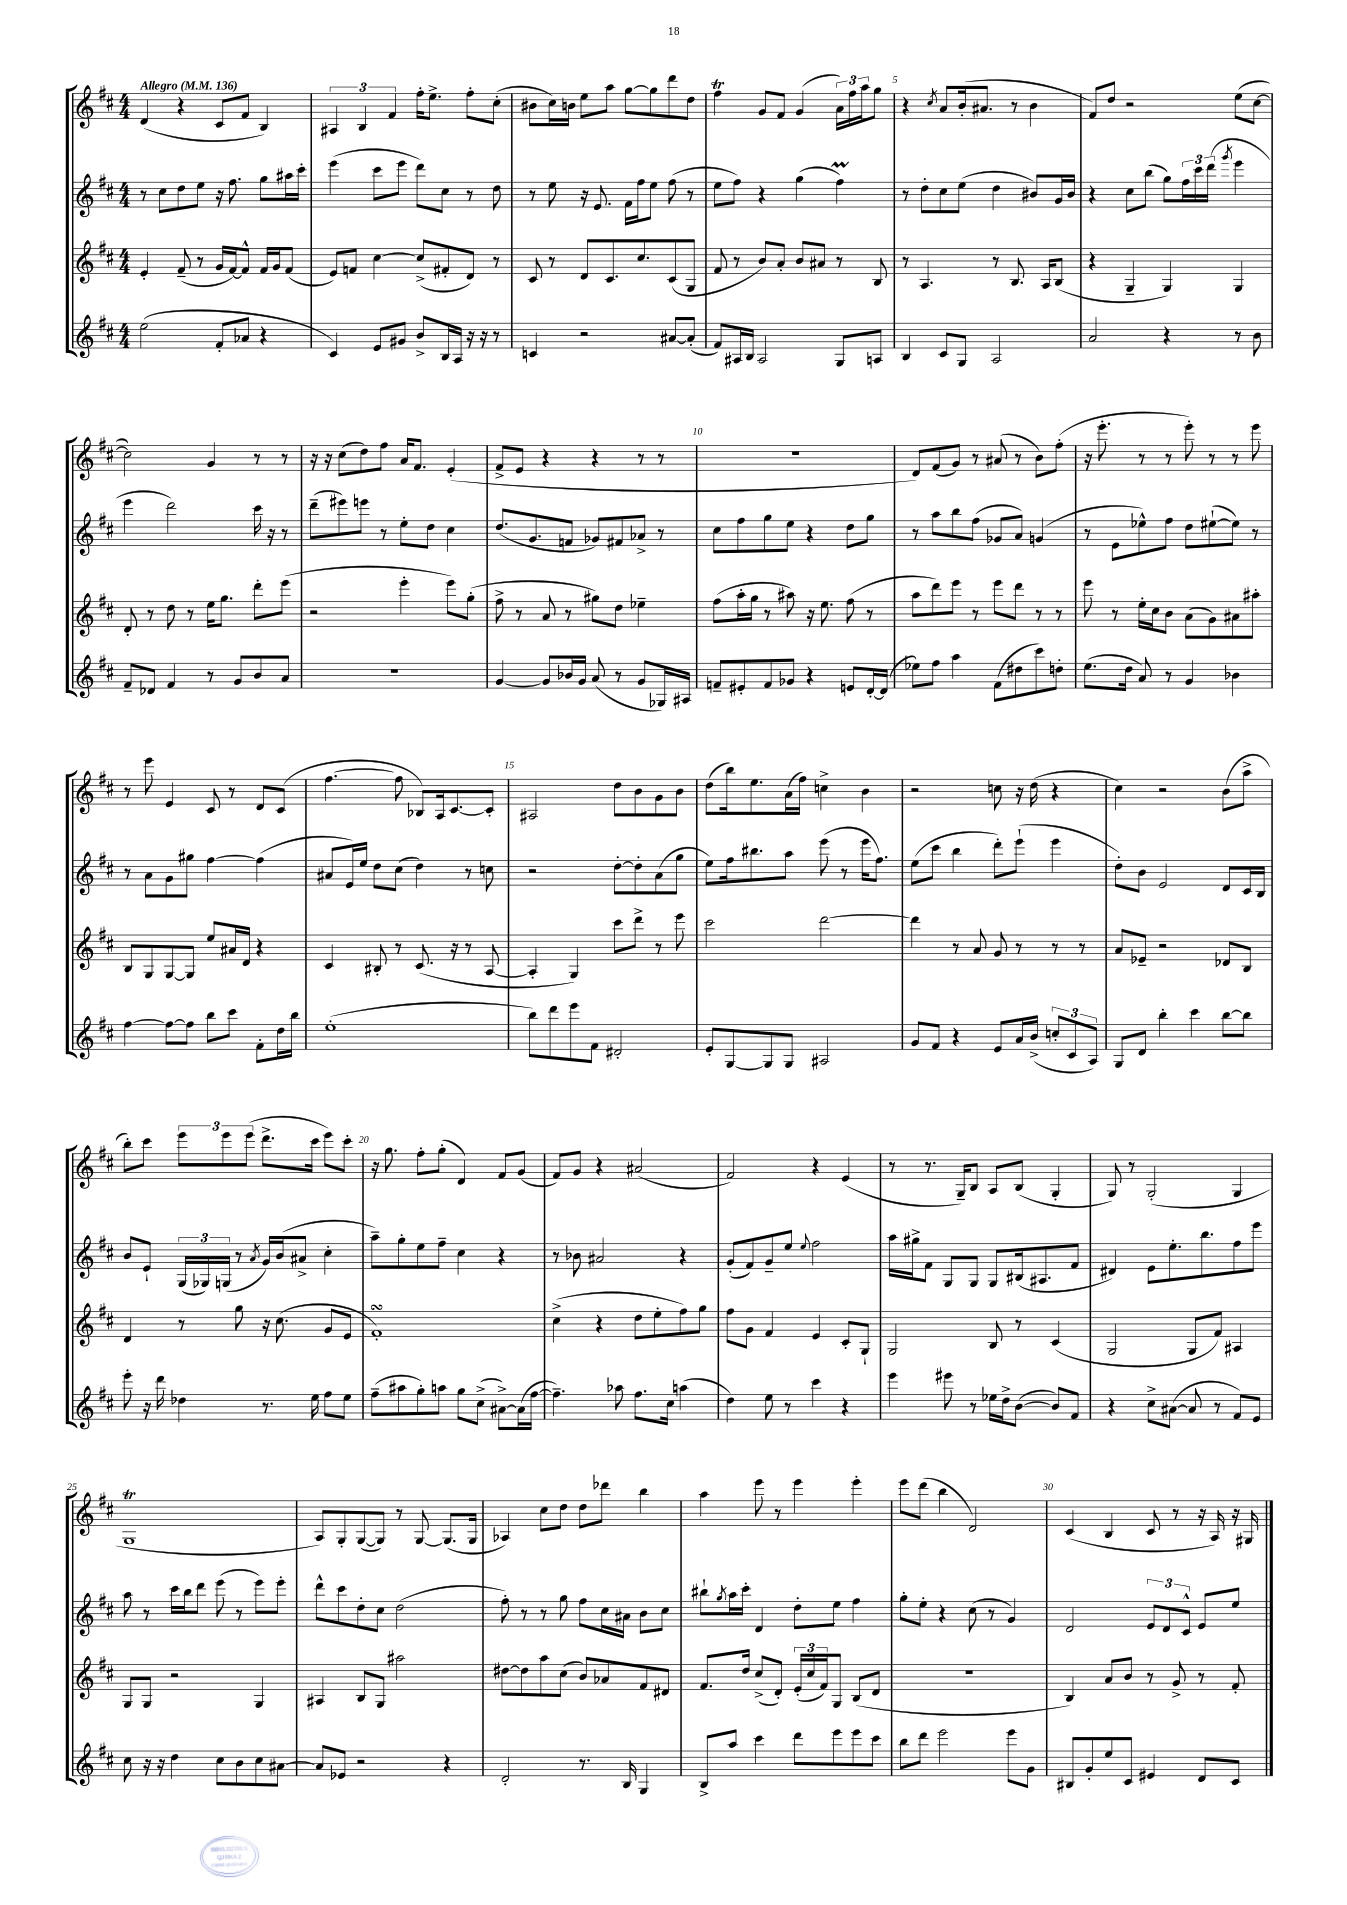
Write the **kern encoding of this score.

**kern	**kern	**kern	**kern
*staff4	*staff3	*staff2	*staff1
*clefG2	*clefG2	*clefG2	*clefG2
*k[f#c#]	*k[f#c#]	*k[f#c#]	*k[f#c#]
*M4/4	*M4/4	*M4/4	*M4/4
*MM136	*MM136	*MM136	*MM136
(2ee\	4e'/	8r	(4d/
.	.	8cc#\L	.
.	(8f#~/	8dd\	4r
.	8r	8ee\J	.
8f#'/L	16g/LL	16r	8c#/L
.	[16f#/J)	8.ff#\	.
8a-/J	8f#^^/]J	.	8f#/J
4r	16f#/LL	8gg\L	4B/)
.	16g/J	.	.
.	(8f#/J	16aa#\L	.
.	.	16ccc#'\JJ	.
=	=	=	=
4c#/)	8e/L)	(4eee\	6A#/
.	8f/J	.	.
.	.	.	6B/
8e/L	[4cc#\	8ccc#\L	.
.	.	.	6f#/
8g#/J	.	8eee\J	.
8b^/L	(8cc#^/]L	8ddd\L)	16ff#'\LK
.	.	.	8.ee^\J
16B/L	8f#'/	8cc#\J	.
16A/JJ	.	.	.
16r	8d/J)	8r	8ff#'\L
16r	.	.	.
8r	8r	8dd\	(8cc#'\J
=	=	=	=
4c/	8c#/	8r	8b#\L
.	8r	8ee\	16cc#\L)
.	.	.	16b\JJ
2r	8d/L	16r	8ee\L
.	.	8.e/	.
.	8.c#/	.	8aa\J
.	.	16f#\LL	[8gg\L
.	8.cc#/	16ff#\J	.
.	.	8ee\J	8gg\]
[8a#/L	(8c#/	(8ff#\	8ddd\
(8a#'/]J	8G/J	8r	8dd\J
=	=	=	=
8f#/L)	8f#/	8ee\L	4ff#\
16A#/L	8r	8ff#\J)	.
16B/JJ	.	.	.
2A#/	8b/L)	4r	8g/L
.	8a'/J	.	8f#/J
.	8b/L	(4gg\	(4g/
.	8a#/J	.	.
8G/L	8r	4ff#\)	24a\LL)
.	.	.	24ff#\
.	.	.	24aa\J
8A/J	8B/	.	8gg\J
=	=	=	=
4B/	8r	8r	4r
.	4.A/	8dd'\L	.
.	.	.	8qcc#/
8c#/L	.	8cc#\	8a/L
8G/J	.	(8ee\J	(16b'/k
.	.	.	8.a#/J
2A/	8r	4dd\	.
.	8.B/	.	8r
.	.	8b#/L)	4b\
.	16A/LK	.	.
.	(8B/J	16g/L	.
.	.	16b#/JJ	.
=	=	=	=
2a/	4r	4r	8f#/L)
.	.	.	8dd/J
.	4G~/	8cc#\L	2r
.	.	(8bb\J	.
4r	4G/)	8gg\L)	.
.	.	24ff#\L	.
.	.	24ccc#\	.
.	.	(24ddd\JJ	.
.	.	8qggg/	.
8r	4G/	4eee\	(8ee\L
8b\	.	.	[8cc#\J
=	=	=	=
8f#~/L	8d'/	4eee\	2cc#\])
8d-/J	8r	.	.
4f#/	8dd\	2ddd\)	.
.	8r	.	.
8r	16ee\LK	.	4g/
.	8.gg\J	.	.
8g/L	.	.	.
8b/	8ddd'\L	16ccc#\	8r
.	.	16r	.
8a/J	(8eee\J	8r	8r
=	=	=	=
1r	2r	(8ddd~\L	16r
.	.	.	16r
.	.	8eee#\)	(8cc#\L
.	.	8eee\J	8dd\)
.	.	8r	8ff#\J
.	4eee'\	8ee'\L	16a/LK
.	.	.	8.f#/J
.	.	8dd\J	.
.	8eee\L)	4cc#\	(4e'/
.	(8gg'\J	.	.
=	=	=	=
[4g/	8ff#^\	(8.dd/L	8f#^/L
.	8r	.	8e/J
.	.	8.g/	.
8g/]L	8a/	.	4r
16b-/L	8r	8f/J	.
16g/JJ	.	.	.
(8a/	8gg#\L)	8g-/L)	4r
8r	8dd\J	8f#/	.
8g/L	4ee-~\	8a-^/J	8r
16G-/L)	.	8r	8r
16A#/JJ	.	.	.
=	=	=	=
8f~/L	(8ff#\L	8cc#\L	1r
8e#'/	16aa'\L	8ff#\	.
.	16gg\JJ	.	.
8f/	8r	8gg\	.
8g-/J	8aa#\)	8ee\J	.
4r	16r	4r	.
.	8.ee\	.	.
8e/L	(8ff#\	8dd\L	.
[16d'/L	8r	8gg\J	.
(16d/]JJ	.	.	.
=	=	=	=
8ee-\L)	8aa\L	8r	8d/L)
8ff#\J	8ddd\)	8aa\L	(8f#/
4aa\	8eee\J	8bb\	8g/J)
.	8r	(8ff#\J	8r
(8f#\L	8eee\L	8g-/L	(8a#/
8dd#\	8ddd\J	8a/J)	8r
8ccc#\)	8r	(4g/	8b\L)
8dd'\J	8r	.	(8ff#'\J
=	=	=	=
(8.ee\L	8eee\	8r	16r
.	.	.	8.eee'\
.	8r	8e\L	.
16dd\Jk	.	.	.
8a/)	16ee'\LL	8ee-^^\)	8r
.	16cc#\J	.	.
8r	8b\J	8ff#\J	8r
4g/	(8a\L	8dd\L	8eee'\)
.	8g\)	([8ee#`\	8r
4b-\	8a#\	8ee#\]J)	8r
.	8aa#'\J	8r	8eee\
=	=	=	=
[4ff#\	8B/L	8r	8r
.	8G/	8a\L	8eee\
8ff#\_L	[8G/	8g\	4e/
8ff#\]J	8G/]J	8gg#\J	.
8bb\L	8ee/L	[4ff#\	8c#/
8ccc#\J	16a#/L	.	8r
.	16d/JJ	.	.
8f#'\L	4r	(4ff#\]	8d/L
16dd\L	.	.	(8c#/J
16bb\JJ	.	.	.
=	=	=	=
(1ee'	4c#/	8a#/L	[4.ff#\
.	.	16e/L)	.
.	.	16ee/JJ	.
.	8B#'/	8dd\L	.
.	8r	(8cc#\J	8ff#\]
.	(8.c#/	4dd\)	8B-/L)
.	.	.	16A/k
.	16r	.	[8.c#/
.	8r	8r	.
.	[8A/	8cc\	8c#'/]J
=	=	=	=
8bb\L)	4A'/]	2r	2A#/
8ddd\	.	.	.
8eee\	4G/)	.	.
8f#\J	.	.	.
2d#'/	8ccc#\L	[8dd'\L	8dd\L
.	8ddd^\J	8dd'\]	8b\
.	8r	(8a\	8g\
.	8eee\	8gg\J	8b\J
=	=	=	=
8e'/L	2ccc#\	8ee\L)	(8dd\L
[8G/	.	16ff#\k	16bb\k)
.	.	8.bb#\	8.ee\
8G/]	.	.	.
8G/J	.	8aa\J	(16a\L
.	.	.	16ff#\JJ)
2A#/	[2ddd\	(8eee\	4cc^\
.	.	8r	.
.	.	16eee\LK	4b\
.	.	8.ff#\J)	.
=	=	=	=
8g/L	4ddd\]	(8ee\L	2r
8f#/J	.	8ccc#\J	.
4r	8r	4bb\	.
.	8a/	.	.
8e/L	8g/	8ddd'\L)	8cc\
16a/L	8r	(8eee`\J	16r
(16b^/JJ	.	.	(16dd\
12cc'/L	8r	4eee\	4r
12c#/	.	.	.
.	8r	.	.
12A/J)	.	.	.
=	=	=	=
8G/L	8a/L	8dd'\L)	4cc#\)
8d/J	8e-~/J	8b\J	.
4bb'\	2r	2e/	2r
4ccc#\	.	.	.
[8bb\L	8d-/L	8d/L	(8b\L
8bb\]J	8B/J	16c#/L	8aa^\J
.	.	16B/JJ	.
=	=	=	=
8eee'\	4d/	8b/L	8bb'\L)
16r	.	8e`/J	8ccc#\J
16ddd\	.	.	.
4dd-\	8r	(24G/LL	12eee\L
.	.	24G-/)	.
.	.	(24G/JJ	12eee\
.	8gg\	8r	.
.	.	.	(12eee\J
.	.	8qa/	.
8.r	16r	16g/LL)	8.ddd^\L
.	(8.cc#\	(16b/J	.
.	.	8a#^/J	.
16ee\	.	.	16ccc#\Jk
8ff#\L	8g/L	4cc#'\	8eee\L)
8ee\J	8e/J	.	8ccc#'\J
=	=	=	=
(8ff#~\L	1f#')	8aa~\L)	16r
.	.	.	8.gg\
8aa#\	.	8gg'\	.
8gg'\)	.	8ee\	8ff#'\L
8aa\J	.	8ff#~\J	(8gg'\J
8gg\L	.	4cc#\	4d/)
(8cc#^\J	.	.	.
[8a#^\L)	.	4r	8f#/L
(16a#\]L	.	.	(8g/J
[16ff#\JJ	.	.	.
=	=	=	=
4.ff#~\])	(4cc#^\	8r	8f#/L)
.	.	8b-\	8g/J
.	4r	2a#/	4r
8aa-\	.	.	.
8.ff#\L	8dd\L	.	(2a#/
.	8ee'\	.	.
16cc#\Jk	.	.	.
(4aa\	8ff#\)	4r	.
.	8gg\J	.	.
=	=	=	=
4dd\)	8ff#\L	(8g'/L	2f#/)
.	8g\J	8f#/)	.
8ee\	4f#/	8g~/	.
8r	.	8ee/J	.
.	.	8qqee/	.
4ccc#\	4e/	2ff#\	4r
4r	8c#'/L	.	(4e/
.	8G`/J	.	.
=	=	=	=
4eee\	2G/	16aa\LL	8r
.	.	16gg#^\J	.
.	.	8f#\J	8.r
8eee#\	.	8G/L	.
.	.	.	16G~/LK)
8r	.	8G/J	8B/J
16ee-\LL	8B/	8G/L	8A/L
16dd^\J	.	.	.
([8b\J	8r	(16B#/k	(8B/J
.	.	8.A#/	.
8b/]L)	(4c#/	.	4G'/
8f#/J	.	8f#/J	.
=	=	=	=
4r	2G/	4d#/)	8G/)
.	.	.	8r
8cc#^\L	.	8e\L	(2G'/
([8a#\J	.	8.ee'\	.
8a#/]	8G/L	.	.
.	.	8.bb\	.
8r	8f#/J)	.	.
8f#/L)	4A#/	8ff#\	4G/
8e/J	.	8eee\J	.
=	=	=	=
8cc#\	8G/L	8aa\	1G
16r	8G/J	8r	.
16r	.	.	.
4dd\	2r	16ccc#\LL	.
.	.	16bb\J	.
.	.	8ddd\J	.
8cc#\L	.	(8eee\	.
8b\	.	8r	.
8cc#\	4G/	8eee\L)	.
[8a#\J	.	8eee'\J	.
=	=	=	=
8a#/]L	4A#/	8ddd^^\L	8A/L)
8e-/J	.	8ccc#\	8G'/
2r	8B/L	8dd'\	([8G/
.	8G/J	8cc#\J	8G/]J)
.	2aa#\	(2dd\	8r
.	.	.	[8G/
4r	.	.	(8.G/]L
.	.	.	16G/Jk
=	=	=	=
2d'/	[8dd#\L	8ff#'\)	4A-/)
.	8dd#\]	8r	.
.	8aa\	8r	8cc#\L
.	(8cc#\J	8gg\	8dd\J
8.r	8b/L)	8ff#\L	8dd\L
.	8a-/	16cc#\L	8ddd-\J
16B/	.	16a#\JJ	.
4G/	8f#/	8b\L	4bb\
.	8d#/J	8cc#\J	.
=	=	=	=
8B^/L	8.f#/L	8bb#`\L	4aa\
.	.	8qgg/	.
8aa/J	.	16aa\L	.
.	16dd/Jk	16ccc#'\JJ	.
4ccc#\	(8cc#^/L	4d/	8eee\
.	8d'/J)	.	8r
8ddd\L	(24e'/LL	8dd'\L	4eee\
.	24cc#/	.	.
.	24f#/J)	.	.
8eee\	8G/J	8ee\J	.
8eee\	(8B/L	4ff#\	4eee'\
8ccc#\J	8d/J	.	.
=	=	=	=
8bb\L	1r	8gg'\L	8eee\L
8ddd\J	.	8ee'\J	(8ddd\J
2eee\	.	4r	4bb\
.	.	(8cc#\	2d/)
.	.	8r	.
8eee\L	.	4g/)	.
8g\J	.	.	.
=	=	=	=
8B#/L	4B/)	2d/	(4c#/
8g'/	.	.	.
8ee/	8a/L	.	4B/
8c#/J	8b/J	.	.
4e#/	8r	12e/L	8c#/
.	.	12d/	.
.	8g^/	.	8r
.	.	12c#^^/J	.
8d/L	8r	8e/L	16r
.	.	.	16A/)
8c#/J	8f#'/	8ee/J	16r
.	.	.	16G#/
==	==	==	==
*-	*-	*-	*-
